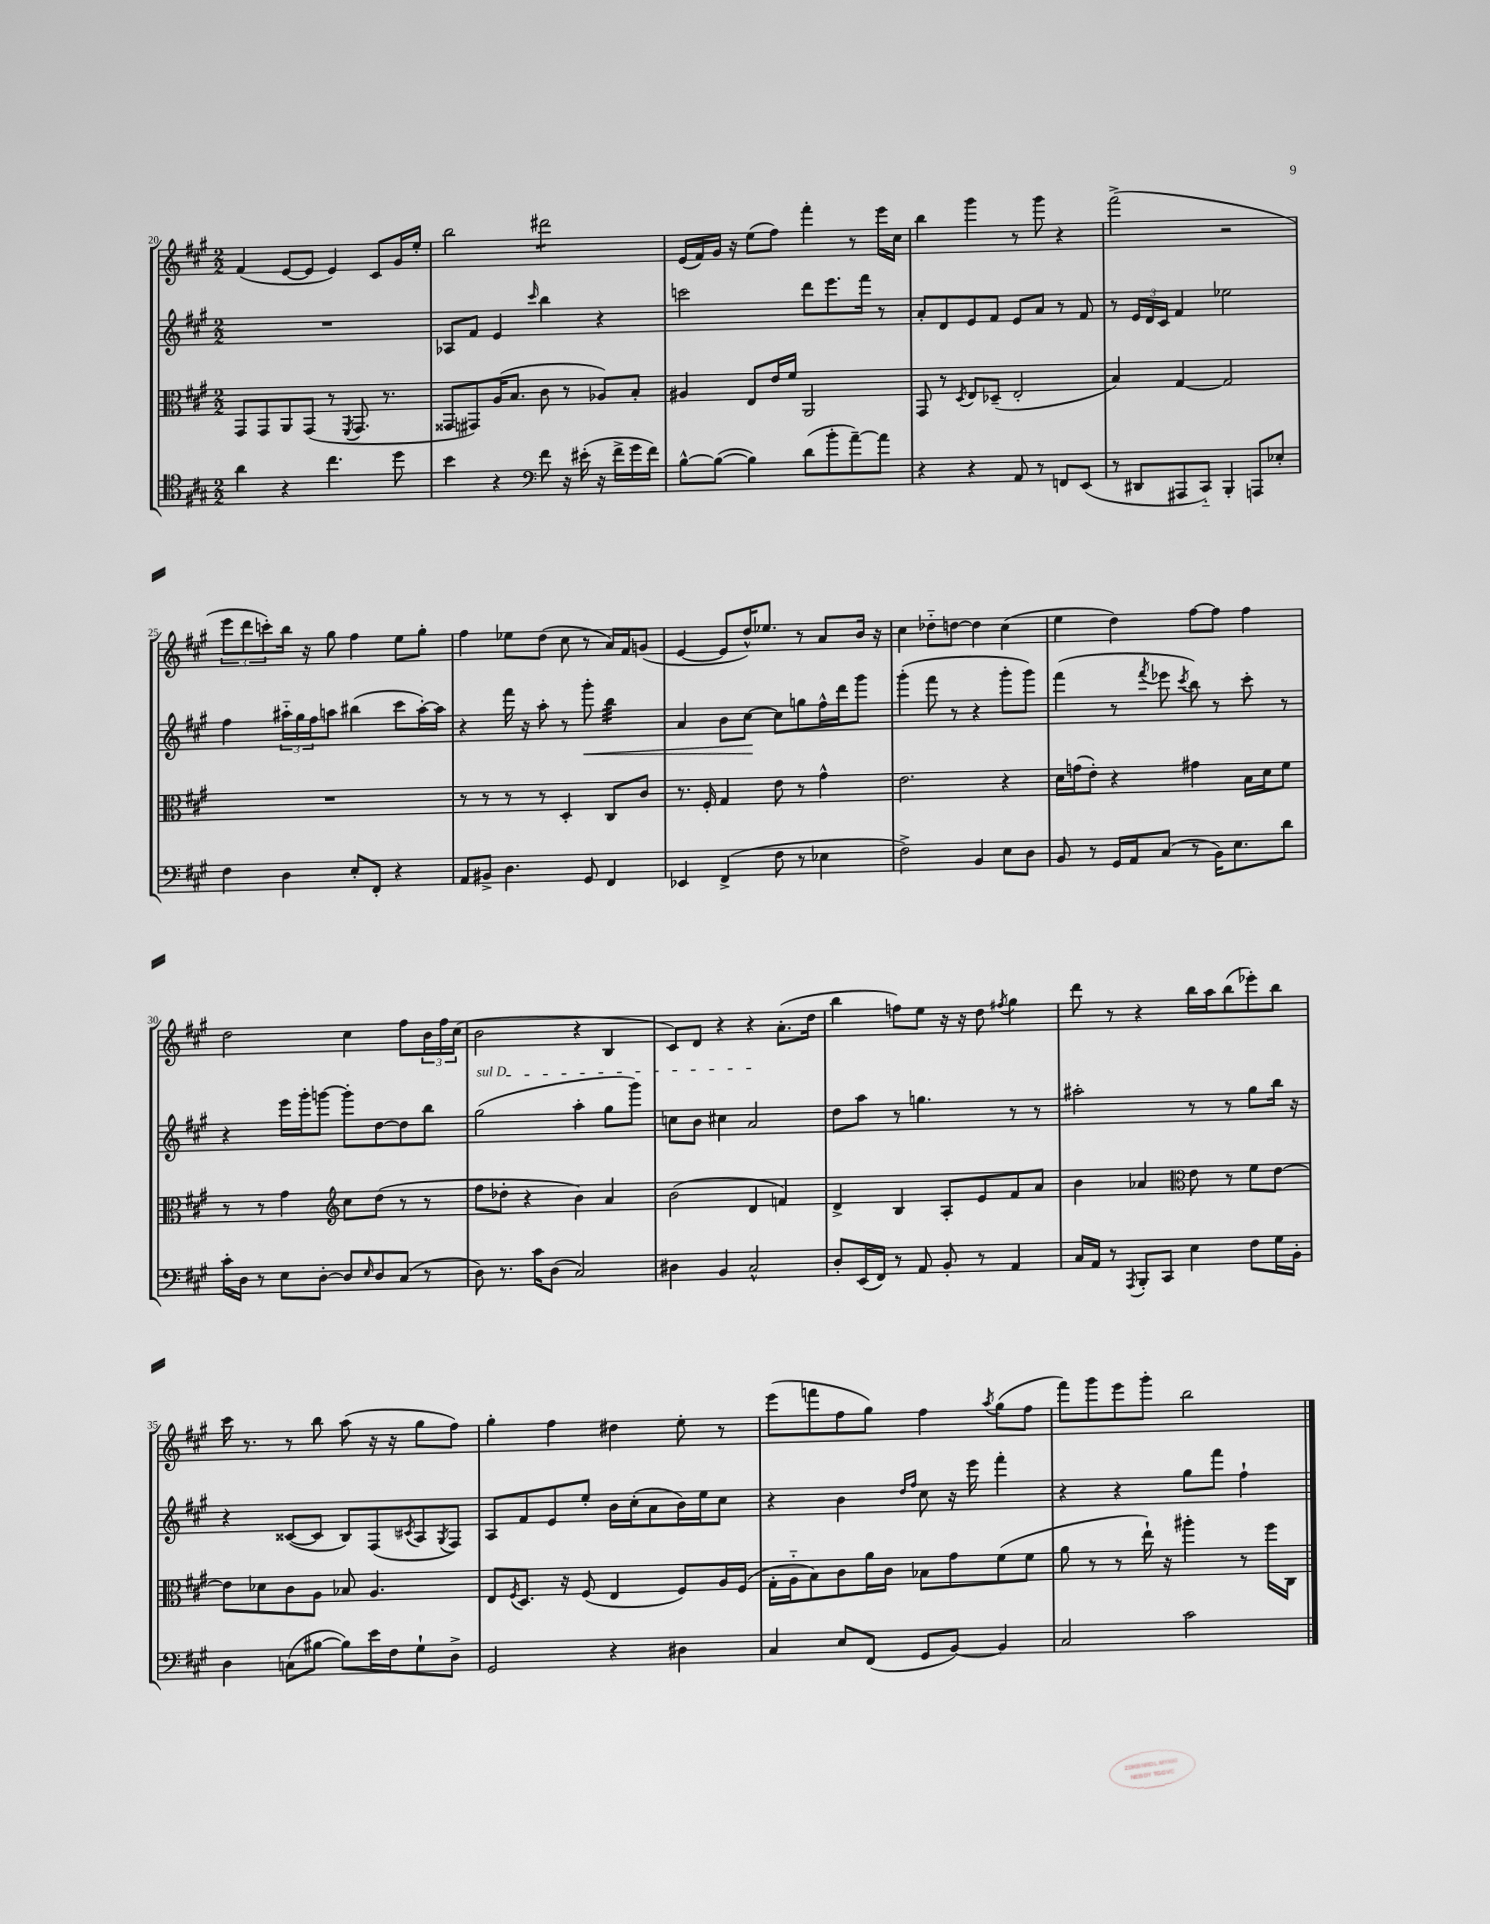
<<
\new StaffGroup <<
\new Staff = "s0" {
    \clef treble \key a \major \numericTimeSignature \time 2/2
    fis'4( e'8~ e'8 e'4) cis'8 gis'16 e''16-. |
    b''2 dis'''2:8 |
    e'16( fis'16) gis'16 r16 e''8( fis''8) fis'''4-. r8 e'''16 cis''16 |
    b''4 gis'''4 r8 gis'''8 r4 |
    fis'''2->( r2 |
    \tuplet 3/2 { e'''8 d'''8 c'''8-.) } b''16 r16 gis''8 fis''4 e''8 gis''8-. |
    fis''4 ees''8 d''8( cis''8 r8 a'16) fis'16 g'8( |
    e'4~ e'8 d''16-^) ees''8. r8 a'8 b'16 r16 |
    cis''4 des''8-_ d''8~ d''4 cis''4( |
    e''4 d''4) fis''8~ fis''8 fis''4 |
    d''2 cis''4 fis''8 \tuplet 3/2 { b'16 fis''16 cis''16( } |
    b'2 r4 b4 |
    cis'8) d'8 r4 r4 a'8.-.( d''16 |
    b''4 f''8) e''8 r16 r16 d''8 \acciaccatura { fis''8 } gis''4 |
    d'''8 r8 r4 b''16 a''16 b''8( ees'''8-.) b''8 |
    cis'''16 r8. r8 b''8 a''8( r16 r16 gis''8 fis''8) |
    gis''4-. fis''4 dis''4 e''8-. r8 |
    e'''8( f'''8 fis''8 gis''8) fis''4 \acciaccatura { a''8 } gis''8( fis''8 |
    fis'''8) gis'''8 e'''8 gis'''8-. b''2 \bar "|." |
}
\new Staff = "s1" {
    \clef treble \key a \major \numericTimeSignature \time 2/2
    R1 |
    aes8 fis'8 e'4 \grace { cis'''16 } b''4 r4 |
    c'''2 d'''8 e'''8. fis'''16 r8 |
    a'8-. d'8 e'8 fis'8 e'8 a'8 r8 fis'8 |
    r8 \tuplet 3/2 { e'16 d'16 cis'16 } fis'4 ees''2 |
    fis''4 \tuplet 3/2 { ais''16-_ gis''16 fis''16 } a''8 bis''4( cis'''8 a''16~-.) a''16 |
    r4 fis'''16 r16 a''8-. r8 gis'''8-.\< b''4:32 |
    a'4 b'8 cis''8~\! cis''8 g''8 fis''16-^ d'''16 gis'''8 |
    gis'''4-.( fis'''8 r8 r4 gis'''8-. gis'''8) |
    fis'''4( r8 \acciaccatura { fis'''8 } ees'''8 \acciaccatura { cis'''8 } b''8) r8 cis'''8-. r8 |
    r4 e'''16 gis'''16-. g'''8~ g'''8-. d''8~ d''8 b''8 |
    \once \override TextSpanner.bound-details.left.text = \markup { \italic "sul D" } gis''2\startTextSpan( a''4-. gis''8 gis'''8) |
    c''8 b'8 cis''4 a'2\stopTextSpan |
    d''8 a''8 r8 g''4. r8 r8 |
    ais''2-. r8 r8 gis''8 b''16 r16 |
    r4 cisis'8~( cisis'8 b8) fis8( \acciaccatura { cis'8 } a8 \acciaccatura { gis8 } fis8) |
    a8 fis'8 e'8 e''8-. b'16 cis''16-.( a'8 b'16) e''16 cis''8 |
    r4 b'4 \grace { d''16 fis''16 } cis''8 r16 e'''16 fis'''4-. |
    r4 r4 gis''8 fis'''8 fis''4-! \bar "|." |
}
\new Staff = "s2" {
    \clef alto \key a \major \numericTimeSignature \time 2/2
    gis,8 gis,8 a,8 gis,8( r8 \acciaccatura { fis,8 } gis,8. r8. |
    gisis,8 gis,8) a16( b8. cis'8 r8 aes8) b8-. |
    ais4 e8 e'16 fis'16 a,2 |
    gis,8 r8 \acciaccatura { d8 } e8 des8--( e2-. |
    b4) gis4~ gis2 |
    R1 |
    r8 r8 r8 r8 d4-. cis8 cis'8 |
    r8. fis16-. gis4 e'8 r8 gis'4-^ |
    e'2. r4 |
    d'16 g'16( e'8-.) r4 gis'4 b16 d'16 fis'8 |
    r8 r8 gis'4 \clef treble cis''8 d''8( r8 r8 |
    fis''8 des''8-. r4 b'4) a'4 |
    b'2( d'4 f'4) |
    d'4-> b4 a8-. e'8 fis'8 a'8 |
    b'4 aes'4 \clef alto e'8 r8 fis'8 e'8~ |
    e'8 des'8 cis'8 a8 bes8 a4. |
    e8 \acciaccatura { fis8 } d8. r16 fis8( e4 fis8) a16 fis16( |
    gis16-. a16-_ b8) cis'8 a'16 cis'16 bes8 gis'8 fis'8( fis'8 |
    a'8 r8 r8 e''16-!) r16 ais''4-. r8 fis''16 cis16 \bar "|." |
}
\new Staff = "s3" {
    \clef tenor \key a \major \numericTimeSignature \time 2/2
    a'4 r4 cis''4. d''8 |
    b'4 r4 \clef bass fis'8 r16 eis'16-.( r16 fis'16-> gis'16 fis'16) |
    b8~-^ b8~( b4) d'8( b'8-. a'8~--) a'8 |
    r4 r4 a,8 r8 f,8 e,8( |
    r8 dis,8 ais,,8 cis,8-_) b,,4-. a,,8 ees8-. |
    fis4 d4 e8-. fis,8-. r4 |
    a,8 bis,8-> d4. gis,8 fis,4 |
    ees,4 fis,4->( fis8 r8 ees4 |
    fis2->) b,4 e8 d8 |
    b,8 r8 gis,16 a,16 cis8( r8 b,16) e8. d'8 |
    cis'16-. d16 r8 e8 d8~-. d8 \grace { e16 } d8 cis8( r8 |
    d8) r8. cis'16 d8( cis2) |
    dis4 b,4 cis2-^ |
    d8-. e,16( fis,16) r8 a,8 b,8-. r8 a,4 |
    cis16 a,16 r8 \acciaccatura { a,,8 } b,,8-. cis,8 e4 fis8 gis16 b,16-. |
    d4 c8( bis8~ bis8) e'16 fis16 gis8-! d8-> |
    gis,2 r4 dis4 |
    cis4 e8 fis,8( gis,8 b,8~) b,4 |
    cis2 cis'2 \bar "|." |
}
>>
>>
\layout { \context { \Score currentBarNumber = #20 } }
